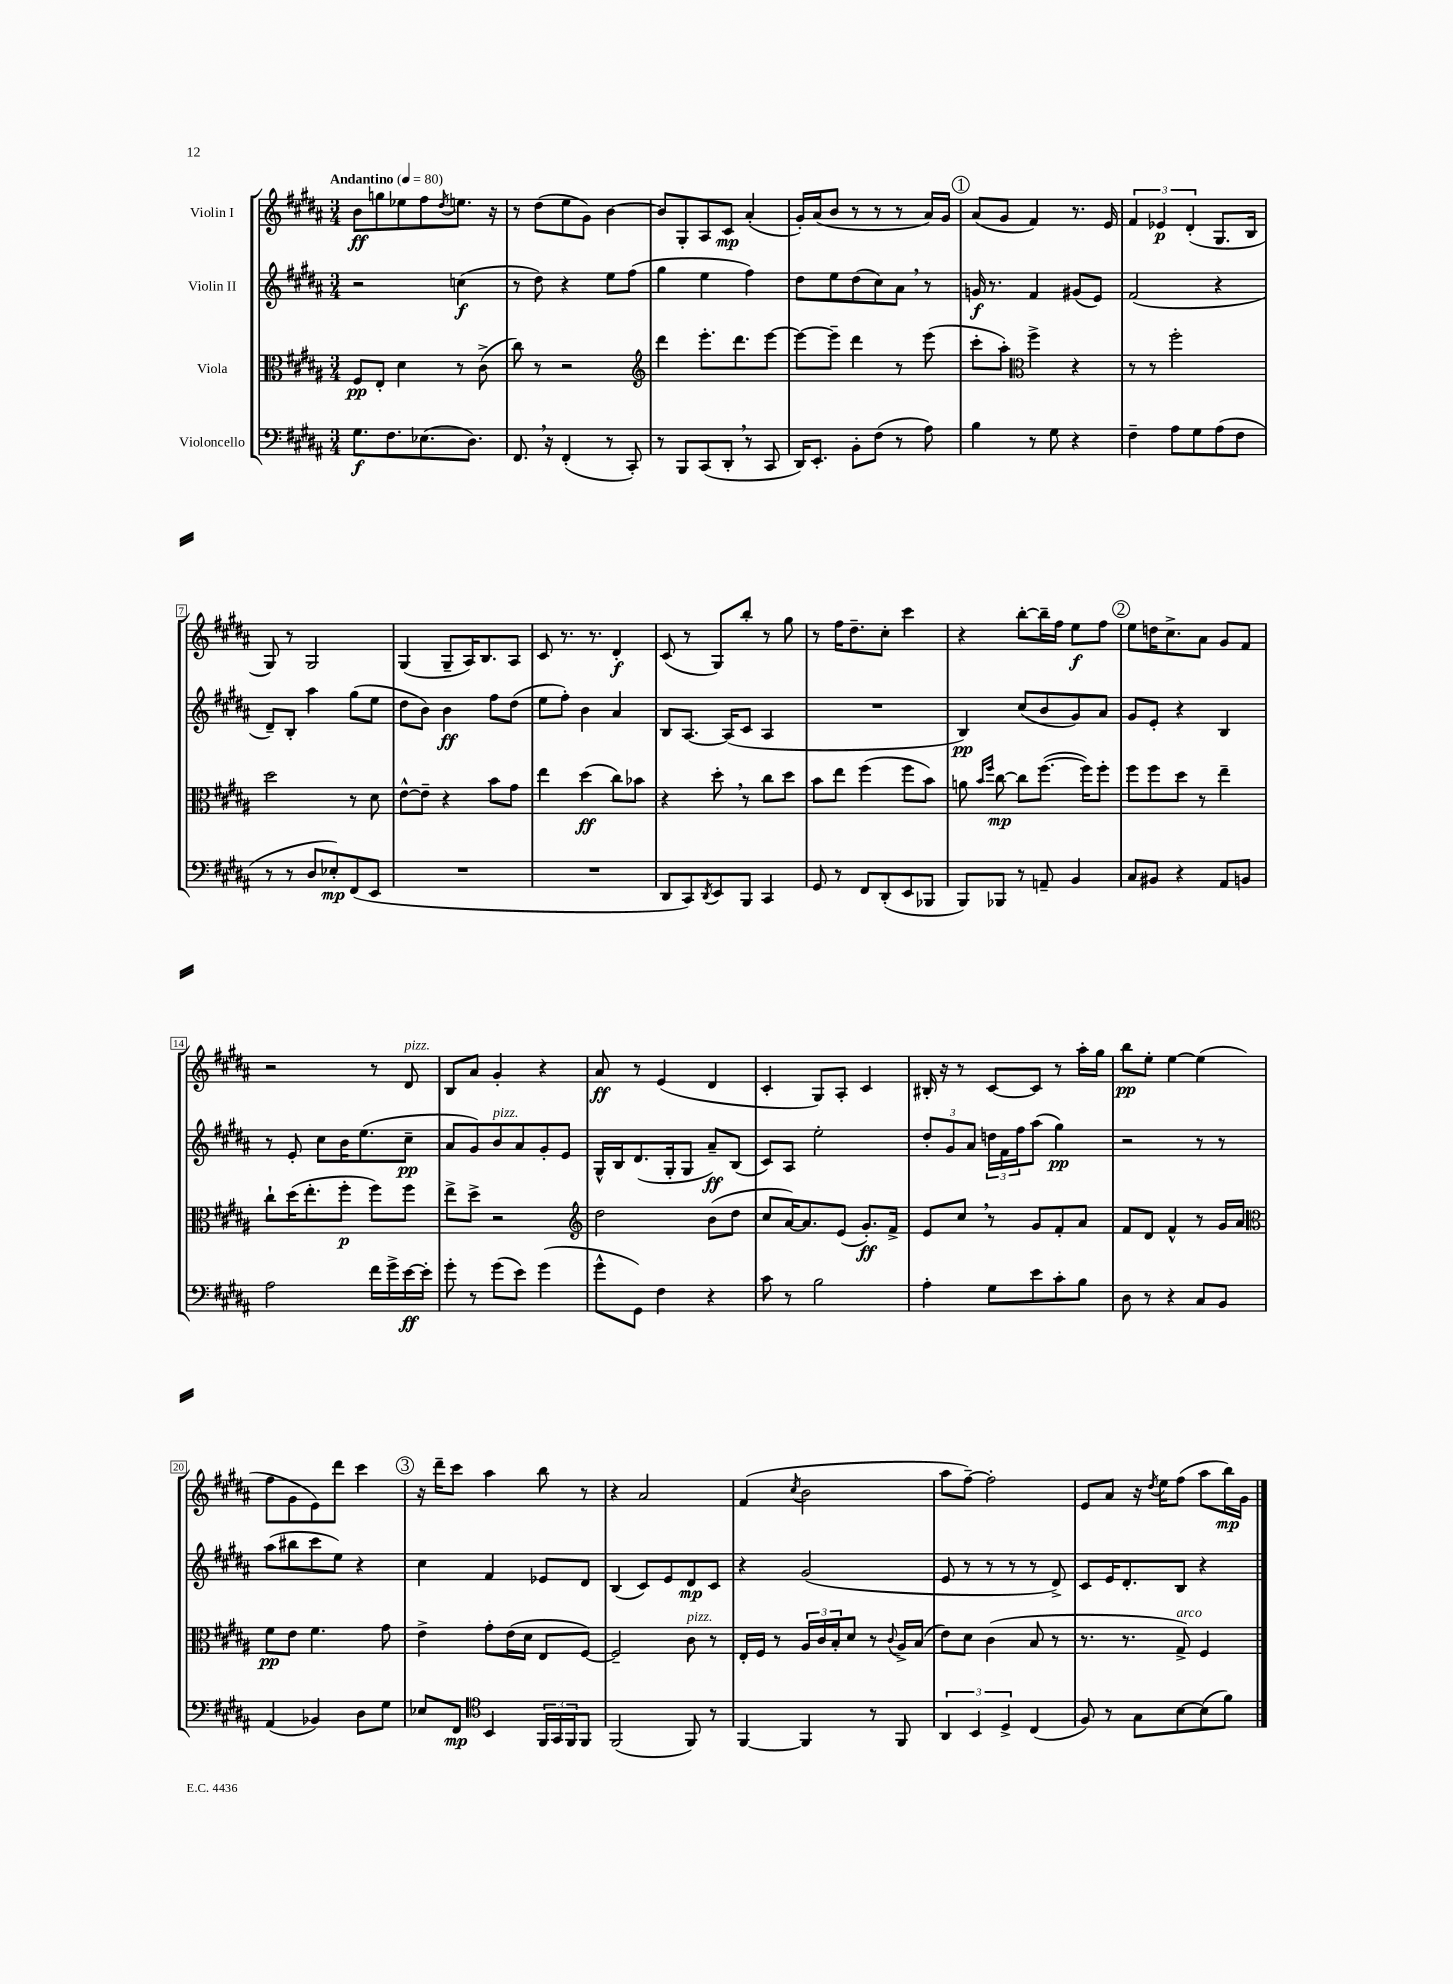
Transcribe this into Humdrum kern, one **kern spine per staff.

**kern	**kern	**kern	**kern
*staff4	*staff3	*staff2	*staff1
*clefF4	*clefC3	*clefG2	*clefG2
*k[f#c#g#d#a#]	*k[f#c#g#d#a#]	*k[f#c#g#d#a#]	*k[f#c#g#d#a#]
*M3/4	*M3/4	*M3/4	*M3/4
*MM80	*MM80	*MM80	*MM80
8.G#	8F#	2r	8b
.	8E'	.	8gg
8.F#	.	.	.
.	4d#	.	8ee-
(8.E-	.	.	8ff#
.	.	.	8qdd#
.	8r	(4cc	8.ee
8.D#)	.	.	.
.	(8c#^	.	.
.	.	.	16r
=	=	=	=
8.FF#	8cc#)	8r	8r
.	8r	8dd#)	(8dd#
16r	.	.	.
(4FF#'	2r	4r	8ee
.	.	.	8g#)
8r	.	8ee	[4b
8CC#')	.	(8ff#	.
=	=	=	=
*	*clefG2	*	*
8r	4ddd#	4gg#	8b]
8BBB	.	.	8G#'
(8CC#	8.eee'	4ee	8A#
8DD#'	.	.	8c#
.	8.ddd#	.	.
8r	.	4ff#)	(4a#'
8CC#	[8eee	.	.
=	=	=	=
16DD#)	8eee_	8dd#	16g#')
8.EE'	.	.	(16a#
.	8eee~]	8ee	8b
8BB'	4ddd#	(8dd#	8r
(8F#	.	8cc#)	8r
8r	8r	8a#	8r
8A#)	(8eee	8r	16a#)
.	.	.	16g#
=	=	=	=
4B	8ccc#'	16g	(8a#
.	.	8.r	.
.	8aa#')	.	8g#
*	*clefC3	*	*
8r	4ff#^	4f#	4f#)
8G#	.	.	.
4r	4r	(8g#	8.r
.	.	8e)	.
.	.	.	16e
=	=	=	=
4F#~	8r	(2f#	6f#
.	8r	.	.
.	.	.	6e-
8A#	2ff#'	.	.
.	.	.	(6d#'
8G#	.	.	.
(8A#	.	4r	8.G#
8F#	.	.	.
.	.	.	16B
=	=	=	=
8r	2dd#	8d#~)	8G#)
8r	.	8B'	8r
8D#	.	4aa#	2G#
8E-')	.	.	.
(8FF#	8r	(8gg#	.
8EE	8d#	8ee	.
=	=	=	=
2.r	[8e^^	8dd#	(4G#
.	8e~]	8b)	.
.	4r	4b	8G#~
.	.	.	16A#)
.	.	.	8.B
.	8b	8ff#	.
.	8g#	(8dd#	8A#
=	=	=	=
2.r	4ee	8ee	8c#
.	.	8ff#')	8.r
.	(4dd#	4b	.
.	.	.	8.r
.	8cc#)	4a#	4d#'
.	8b-	.	.
=	=	=	=
8DD#	4r	8B	(8c#
8CC#)	.	[8.A#	8r
8qDD#	.	.	.
8EE	8dd#'	.	8G#)
.	.	(16A#]	.
8BBB	8r	8c#	8bb'
4CC#	8cc#	4A#	8r
.	8dd#	.	8gg#
=	=	=	=
8GG#	8b	2.r	8r
8r	8ee	.	16ff#
.	.	.	8.dd#~
8FF#	(4ff#	.	.
(8DD#'	.	.	8cc#'
8EE	8ff#	.	4ccc#
8BBB-	8b)	.	.
=	=	=	=
8BBB)	8a	4B)	4r
.	16qqb	.	.
.	16qqff#	.	.
8BBB-	[8cc#	.	.
8r	8cc#]	(8cc#	[8bb'
8AA~	([8.ff#	8b	16bb~]
.	.	.	16ff#
4BB	.	8g#)	8ee
.	16ff#])	.	.
.	8ff#'	8a#	8ff#
=	=	=	=
8C#	8ff#	8g#	8ee
8BB#	8ff#	8e'	16dd
.	.	.	8.cc#^
4r	8dd#	4r	.
.	8r	.	8a#
8AA#	4ee~	4B	8g#
8BB	.	.	8f#
=	=	=	=
2A#	8cc#`	8r	2r
.	(16dd#	8e'	.
.	8.ee'	.	.
.	.	8cc#	.
.	8ff#'	16b	.
.	.	(8.ee	.
16f#	8ff#)	.	8r
16g#^	.	.	.
[16e	8ff#	8cc#~	8d#
16e']	.	.	.
=	=	=	=
8g#'	8ee^	8a#	8B
8r	8dd#^	8g#)	8a#
(8g#	2r	8b	4g#'
8e)	.	8a#	.
(4g#	.	8g#'	4r
.	.	8e	.
=	=	=	=
*	*clefG2	*	*
8g#^^	2dd#	16G#^^	8a#
.	.	16B	.
8GG#)	.	(8.d#	8r
4F#	.	.	(4e
.	.	16G#'	.
.	.	8G#	.
4r	(8b	8a#~)	4d#
.	8dd#	(8B	.
=	=	=	=
8c#	8cc#	8c#)	4c#'
8r	[16a#)	8A#	.
.	8.a#]	.	.
2B	.	2ee'	8G#)
.	(8e	.	8A#'
.	8.g#')	.	4c#
.	16f#^	.	.
=	=	=	=
4A#'	8e	12dd#'	16B#'
.	.	.	16r
.	.	12g#	.
.	8cc#	.	8r
.	.	12a#	.
8G#	8r	24dd	[8c#
.	.	24f#	.
.	.	24ff#	.
8e	8g#	(8aa#	8c#]
8c#'	8f#'	4gg#)	8r
8B	8a#	.	16aa#'
.	.	.	16gg#
=	=	=	=
8D#	8f#	2r	8bb
8r	8d#	.	8ee'
4r	4f#^^	.	[4ee
8C#	8r	8r	(4ee]
8BB	16g#	8r	.
.	16a#	.	.
=	=	=	=
*	*clefC3	*	*
(4AA#	8f#	(8aa#	8ff#
.	8e	8bb#	8g#
4BB-)	4.f#	8ccc#	8e)
.	.	8ee)	8ddd#
8D#	.	4r	4ccc#
8G#	8g#	.	.
=	=	=	=
8E-	4e^	4cc#	16r
.	.	.	16ddd#~
8FF#	.	.	8ccc#
*clefC4	*	*	*
4BB	8g#'	4f#	4aa#
.	(16e	.	.
.	16d#	.	.
24FF#	8E	8e-	8bb
24GG#	.	.	.
24FF#	.	.	.
8FF#	[8F#)	8d#	8r
=	=	=	=
(2FF#	2F#~]	(4B	4r
.	.	8c#)	2a#
.	.	8e	.
8FF#)	8c#	8d#	.
8r	8r	8c#	.
=	=	=	=
[4FF#	16E'	4r	(4f#
.	16F#	.	.
.	8r	.	.
.	.	.	8qcc#
4FF#]	24A#	(2g#	2b
.	24c#	.	.
.	24B'	.	.
.	8d#	.	.
8r	8r	.	.
.	8qqc#	.	.
8FF#	16A#^	.	.
.	(16B	.	.
=	=	=	=
6AA#	8e)	8e	8aa#
.	8d#	8r	[8ff#~)
6BB	.	.	.
.	(4c#	8r	2ff#']
6D#^	.	.	.
.	.	8r	.
(4C#	8B	8r	.
.	8r	8d#^)	.
=	=	=	=
8F#)	8.r	8c#	8e
8r	.	16e	8a#
.	8.r	8.d#'	.
8G#	.	.	16r
.	.	.	8qdd#
.	.	.	16ee
[8B	8G#^)	8B	(8ff#
(8B]	4F#	4r	8aa#
8f#)	.	.	16bb)
.	.	.	16g#
==	==	==	==
*-	*-	*-	*-
